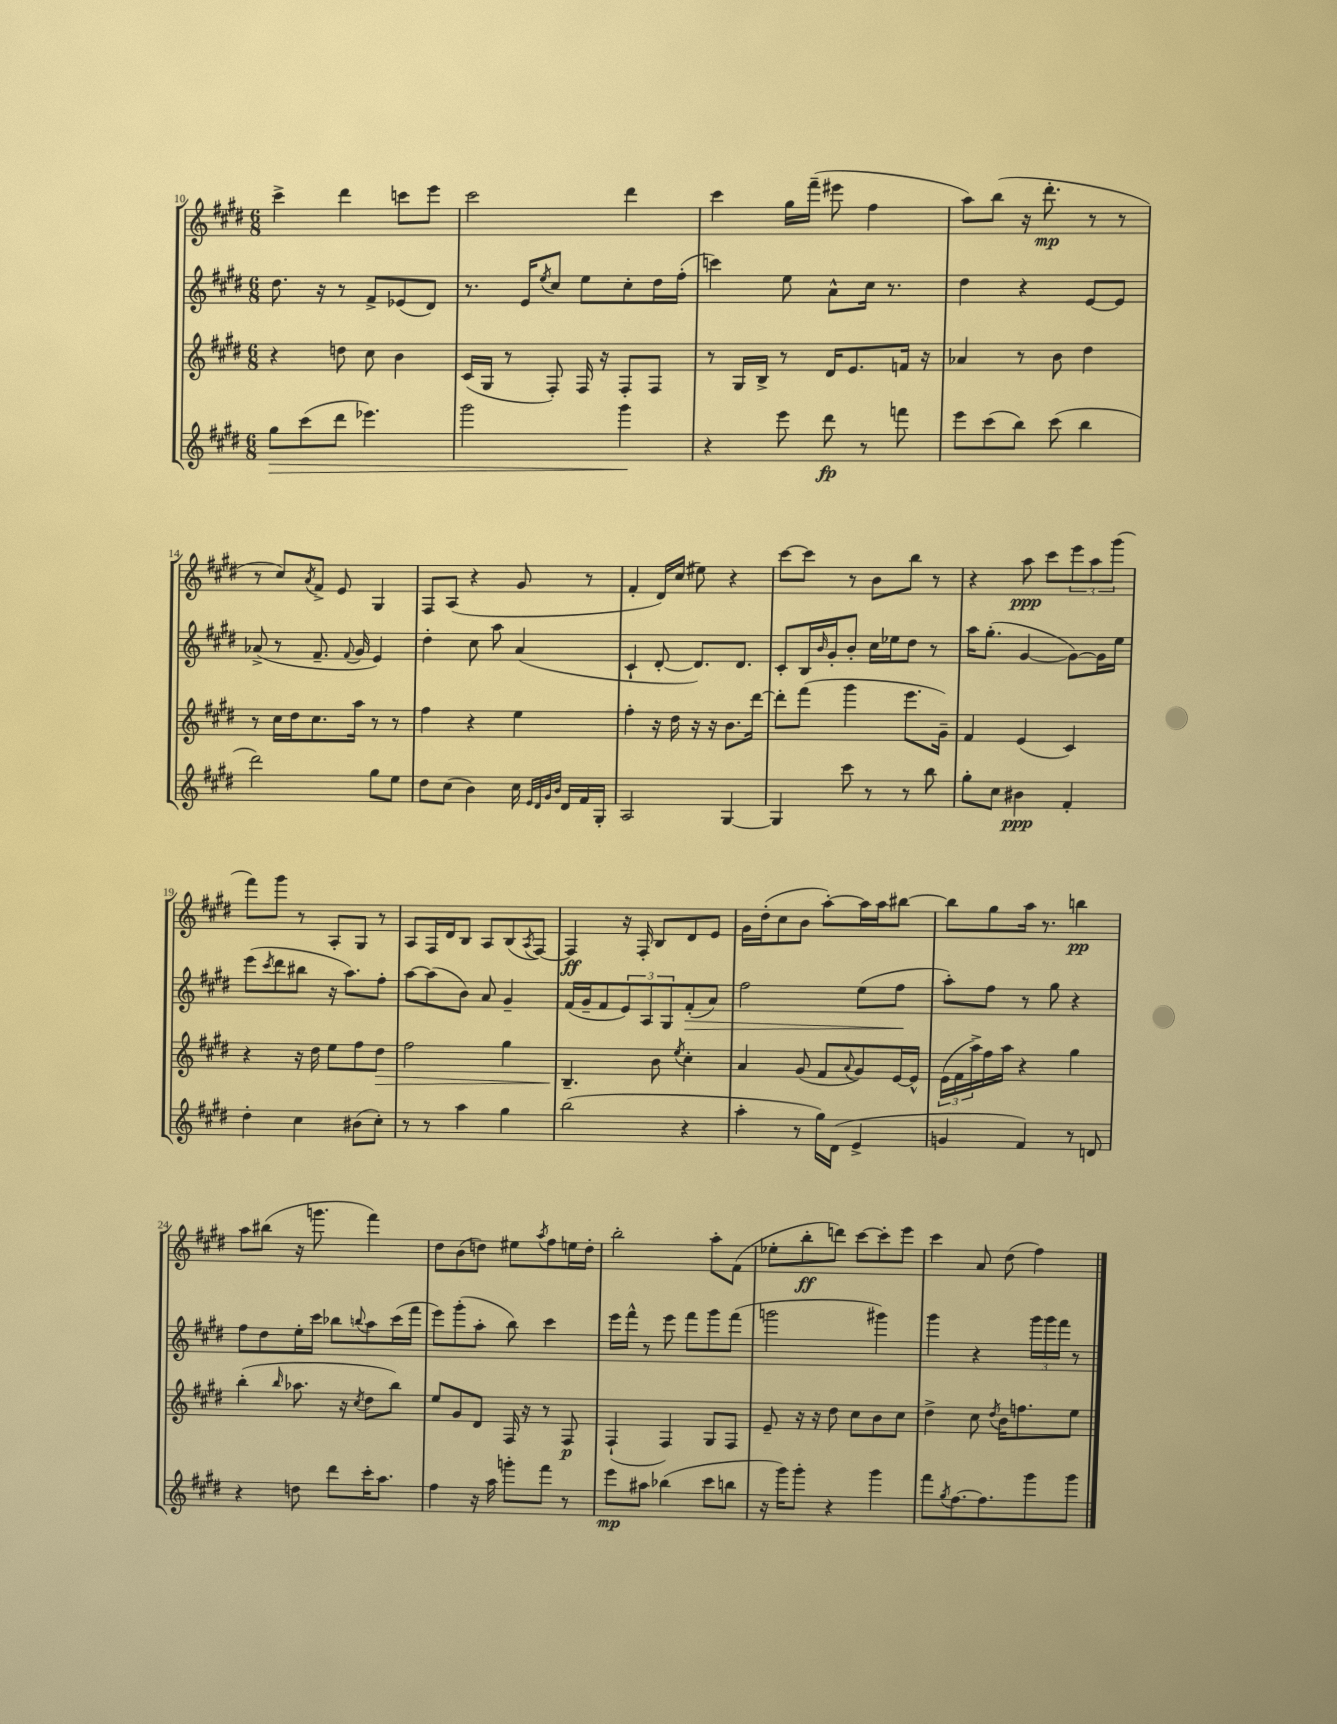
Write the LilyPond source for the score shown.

<<
\new StaffGroup <<
\new Staff = "s0" {
    \clef treble \key e \major \numericTimeSignature \time 6/8
    cis'''4-> dis'''4 c'''8 e'''8 |
    cis'''2 dis'''4 |
    cis'''4 gis''16 fis'''16--( eis'''8 fis''4 |
    a''8) b''8( r16 dis'''8.-.\mp r8 r8 |
    r8 cis''8) \acciaccatura { a'8 } fis'8-> e'8 gis4 |
    fis8 a8( r4 gis'8 r8 |
    fis'4-. dis'16) cis''16( eis''8) r4 |
    cis'''8~ cis'''8 r8 b'8 b''8 r8 |
    r4 a''8\ppp cis'''8 \tuplet 3/2 { e'''8 a''8 gis'''8( } |
    fis'''8) gis'''8 r8 a8-. gis8 r8 |
    a8 fis16 dis'16 b8 a8 b8( \acciaccatura { a8 } fis8~) |
    fis4\ff r16 fis16-. b8 dis'8 e'8 |
    gis'16 dis''16-.( cis''8 b'8 a''8~-.) a''16 a''16 bis''8~ |
    bis''8 gis''8 a''16 r8. b''4\pp |
    a''8 bis''8( r16 g'''8. fis'''4) |
    dis''8 b'8( d''8) eis''8 \acciaccatura { a''8 } fis''8 e''16 d''16-. |
    b''2-. a''8-. fis'8( |
    ees''8-. b''8-.\ff d'''8) cis'''8~ cis'''8-. e'''8 |
    cis'''4 a'8 dis''8( fis''4) \bar "|." |
}
\new Staff = "s1" {
    \clef treble \key e \major \numericTimeSignature \time 6/8
    dis''8. r16 r8 fis'8-> ees'8( dis'8) |
    r8. e'16 \acciaccatura { e''8 } cis''8 e''8 cis''8-. dis''16 fis''16-.( |
    c'''4) e''8 a'8-^ cis''16 r8. |
    dis''4 r4 e'8~ e'8 |
    aes'8->( r8 fis'8.-- \appoggiatura { fis'8 } gis'16 e'4) |
    dis''4-. cis''8 a''8 a'4( |
    cis'4-! dis'8~-. dis'8.) dis'8. |
    cis'8-. b16 \grace { b'16 } gis'16-. b'8-. cis''16 ees''16 dis''8 r8 |
    a''16 gis''8.-.( gis'4~ gis'8~) gis'16 e''16 |
    e'''8( \acciaccatura { cis'''8 } dis'''8 bis''8 r16 a''8.) fis''8-. |
    a''8~ a''8( b'8) a'8 gis'4-- |
    fis'16( gis'16-- fis'8 \tuplet 3/2 { e'8) a8 gis8 } fis'8-.\>( a'8) |
    fis''2 e''8( fis''8\! |
    a''8-.) fis''8 r8 gis''8 r4 |
    fis''8 dis''8 e''16-. cis'''16 bes''8 \appoggiatura { b''8 } a''8 cis'''16( fis'''16 |
    e'''8) gis'''8-.( a''8-. b''8) cis'''4 |
    e'''16 fis'''16-^ r8 e'''8 fis'''8 gis'''8 fis'''8( |
    g'''2 gis'''4) |
    gis'''4 r4 \tuplet 3/2 { gis'''16 gis'''16 fis'''16 } r8 \bar "|." |
}
\new Staff = "s2" {
    \clef treble \key e \major \numericTimeSignature \time 6/8
    r4 d''8 cis''8 b'4 |
    cis'16( gis16 r8 fis8-.) fis16 r16 fis8-. fis8 |
    r8 gis16 b16-> r8 dis'16 e'8. f'16 r16 |
    aes'4 r8 b'8 dis''4 |
    r8 cis''16 dis''16 cis''8. a''16 r8 r8 |
    fis''4 r4 e''4 |
    fis''4-. r16 dis''16 r16 r16 b'8. dis'''16~ |
    dis'''8-. fis'''8( gis'''4 e'''8. gis'16--) |
    fis'4 e'4( cis'4) |
    r4 r16 dis''16 e''8 fis''8 dis''8\> |
    fis''2 gis''4 |
    b4.--\! b'8 \acciaccatura { e''8 } cis''4-. |
    a'4 gis'8( fis'8 \appoggiatura { a'8 } gis'8) e'16~ e'16-^ |
    \tuplet 3/2 { e'16( fis'16 a''16->) } fis''16 a''16 r4 gis''4 |
    b''4-.( \grace { b''16 } aes''8. r16 \acciaccatura { cis''8 } dis''8 b''8) |
    e''8 gis'8 dis'8 fis16 r16 r8 fis8\p |
    fis4-!( fis4) gis8 fis8 |
    e'8-- r16 r16 dis''8 cis''8 b'8 cis''8 |
    dis''4-> cis''8 \acciaccatura { dis''8 } b'16 f''8. e''8 \bar "|." |
}
\new Staff = "s3" {
    \clef treble \key e \major \numericTimeSignature \time 6/8
    gis''8\> cis'''8( dis'''8 ees'''4.) |
    gis'''2 gis'''4\! |
    r4 e'''8 dis'''8\fp r8 f'''8 |
    e'''8 cis'''8( b''8) cis'''8( b''4 |
    dis'''2) gis''8 e''8 |
    dis''8 cis''8( b'4) cis''16 \grace { e'32 dis'32 gis'32 b'32 } dis'16 fis'16 gis16-. |
    a2 gis4~ |
    gis4 cis'''8 r8 r8 b''8 |
    gis''8-. cis''8 bis'4\ppp fis'4-. |
    dis''4-. cis''4 bis'8( cis''8-.) |
    r8 r8 a''4 gis''4 |
    b''2( r4 |
    a''4-. r8 gis''16) dis'16( e'4-> |
    g'4 fis'4) r8 d'8 |
    r4 d''8 dis'''8 cis'''16-. a''8. |
    fis''4 r16 a''16 g'''8-. fis'''8 r8 |
    e'''8\mp ais''8 bes''4( cis'''8 b''8 |
    r16 gis'''16) gis'''8-. r4 gis'''4 |
    fis'''8 \acciaccatura { gis''8 } fis''8.~ fis''8. gis'''8 gis'''8 \bar "|." |
}
>>
>>
\layout { \context { \Score currentBarNumber = #10 } }
